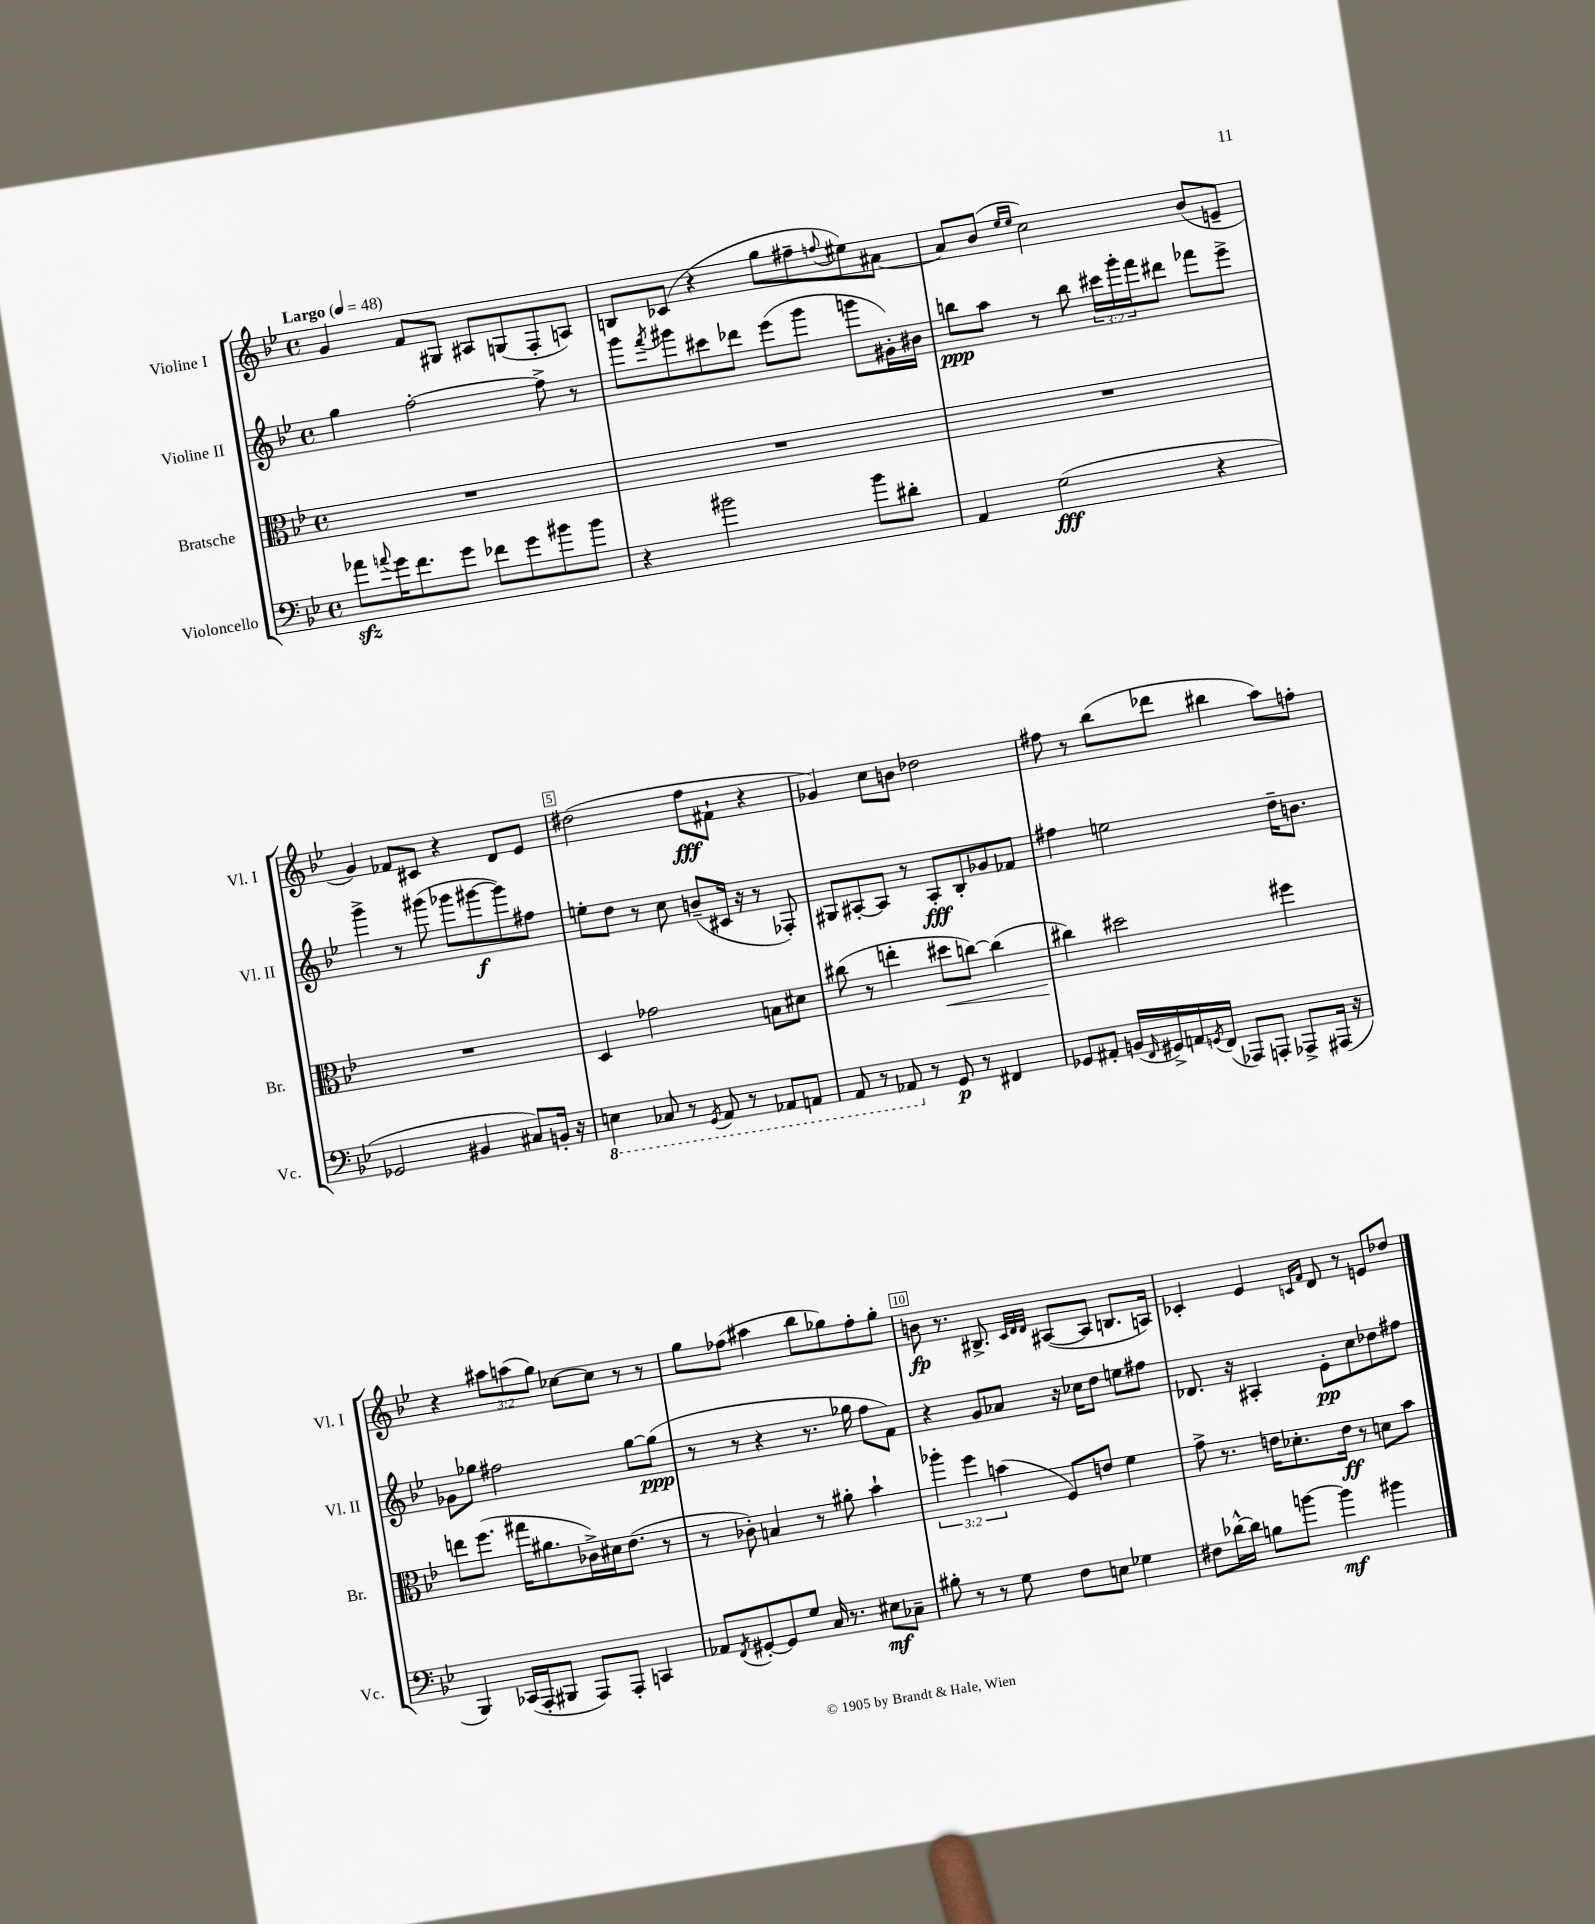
<<
\new StaffGroup <<
\new Staff = "s0" \with { instrumentName = "Violine I" shortInstrumentName = "Vl. I" } {
    \clef treble \key bes \major \defaultTimeSignature \time 4/4 \override Staff.TupletNumber.text = #tuplet-number::calc-fraction-text \tempo "Largo" 4 = 48
    g'4 f'8 gis8 ais8 g8( f8-. a8) |
    b8 ces'8( r4 g''8 fis''8-- \appoggiatura { f''8 } eis''8) ais'8~ |
    ais'8 bes'8( \grace { ees''16 ees''16 } c''2) bes'8( e'8-- |
    g'4) fes'8 cis'8 r4 d'8 ees'8 |
    dis''2( f''8\fff fis'8-! r4 |
    ges'4) c''8 b'8 des''2 |
    fis''8 r8 bes''8( des'''8 bis''4 a''8) f''8-. |
    r4 \tuplet 3/2 { ais''8 a''8( g''8) } ces''8~ ces''8 r8 r8 |
    g''8 fes''8( ais''4 bes''8 ges''8) fes''8-. ges''8-. |
    b'8\fp r8. bis8.-> \grace { c'32 d'32 d'32 } ais8~( ais8 b8. a16) |
    ces'4-. ees'4 \grace { c'16 f'16 } d'8 r8 e'8 des''8 \bar "|." |
}
\new Staff = "s1" \with { instrumentName = "Violine II" shortInstrumentName = "Vl. II" } {
    \clef treble \key bes \major \defaultTimeSignature \time 4/4 \override Staff.TupletNumber.text = #tuplet-number::calc-fraction-text
    g''4 f''2~-. f''8-> r8 |
    g'''8 \acciaccatura { f'''8 } gis'''8 cis'''8 des'''8 ees'''8( gis'''8 g'''8 gis'16-.) bis'16 |
    b''8\ppp a''8 r8 b''8 \tuplet 3/2 { cis'''16 g'''16-. f'''16 } dis'''8 fes'''8 ees'''8-> |
    g'''4-> r8 gis'''8( ges'''8 gis'''8~\f gis'''8) fis''8 |
    e''8-. d''8 r8 c''8 b'8--( cis'16 r16 r8 fes8-.) |
    gis8 ais8~-. ais8 r8 ais8-.\fff bes8-. ges'8 fes'8 |
    fis''4 e''2 d''16-- b'8. |
    ges'8 ges''8 fis''2 ges''8~ ges''8\ppp( |
    r8 r8 r4 r8. ges''16 f''8 f'8) |
    r4 g'8 aes'8 r16 ces''16 d''8 e''8 fis''8 |
    des'8. r16 ais4-. ees'8-.\pp c''8 des''8 fis''8 \bar "|." |
}
\new Staff = "s2" \with { instrumentName = "Bratsche" shortInstrumentName = "Br." } {
    \clef alto \key bes \major \defaultTimeSignature \time 4/4 \override Staff.TupletNumber.text = #tuplet-number::calc-fraction-text
    R1 |
    R1 |
    R1 |
    R1 |
    d4 ges'2 b8 dis'8 |
    cis''8( r8 e''4-. dis''8\< c''8~) c''4( |
    cis''4\!) dis''2 fis''4 |
    e''8 f''8.( gis''16 ais'8. ces'16->) dis'16 ees'8.( r8 |
    r8 ces'8-.) b4 r8 ais'8-. bes'4-! |
    \tuplet 3/2 { aes''4-. f''4 b'4( } f8) e'8 f'4 |
    g'8-> r8. e'16 des'8.-. e'16\ff r8 d'8 bes'8 \bar "|." |
}
\new Staff = "s3" \with { instrumentName = "Violoncello" shortInstrumentName = "Vc." } {
    \clef bass \key bes \major \defaultTimeSignature \time 4/4
    aes'8\sfz \appoggiatura { a'8 } g'16 f'8. g'8 fes'8 g'8 bis'8 bis'8 |
    r4 bis'2 bis'8 dis'8-. |
    a,4 g2\fff( r4 |
    ges,2 bis,4 cis8) b,16-. r16 |
    \ottava #-1 e,4 ces,8 r8 \acciaccatura { g,,8 } a,,8 r8 aes,,8 a,,8 |
    a,,8 r8 aes,,8 \ottava #0 r8 g,8\p r8 fis,4 |
    ges,8 ais,8-. b,16( \grace { f,16 } gis,16->) a,16 \acciaccatura { g,8 } f,16( aes,,8) a,,8-. aes,,8-> ais,,16( r16 |
    bes,,4) ces,16( a,,16-. bis,,8 a,,8) a,,8-. c,4 |
    aes,8 \acciaccatura { f,8 } gis,8~-. gis,8 g8 c16 r8. eis8\mf ces8-- |
    bis8-. r8 r8 g8 f8 e8 ges4 |
    fis8 des'16~-^ des'16 b8 b'8~ b'4\mf bis'4 \bar "|." |
}
>>
>>
\layout { \context { \Score \override BarNumber.break-visibility = ##(#f #t #t) barNumberVisibility = #(every-nth-bar-number-visible 5) \override BarNumber.stencil = #(make-stencil-boxer 0.1 0.3 ly:text-interface::print) } }
